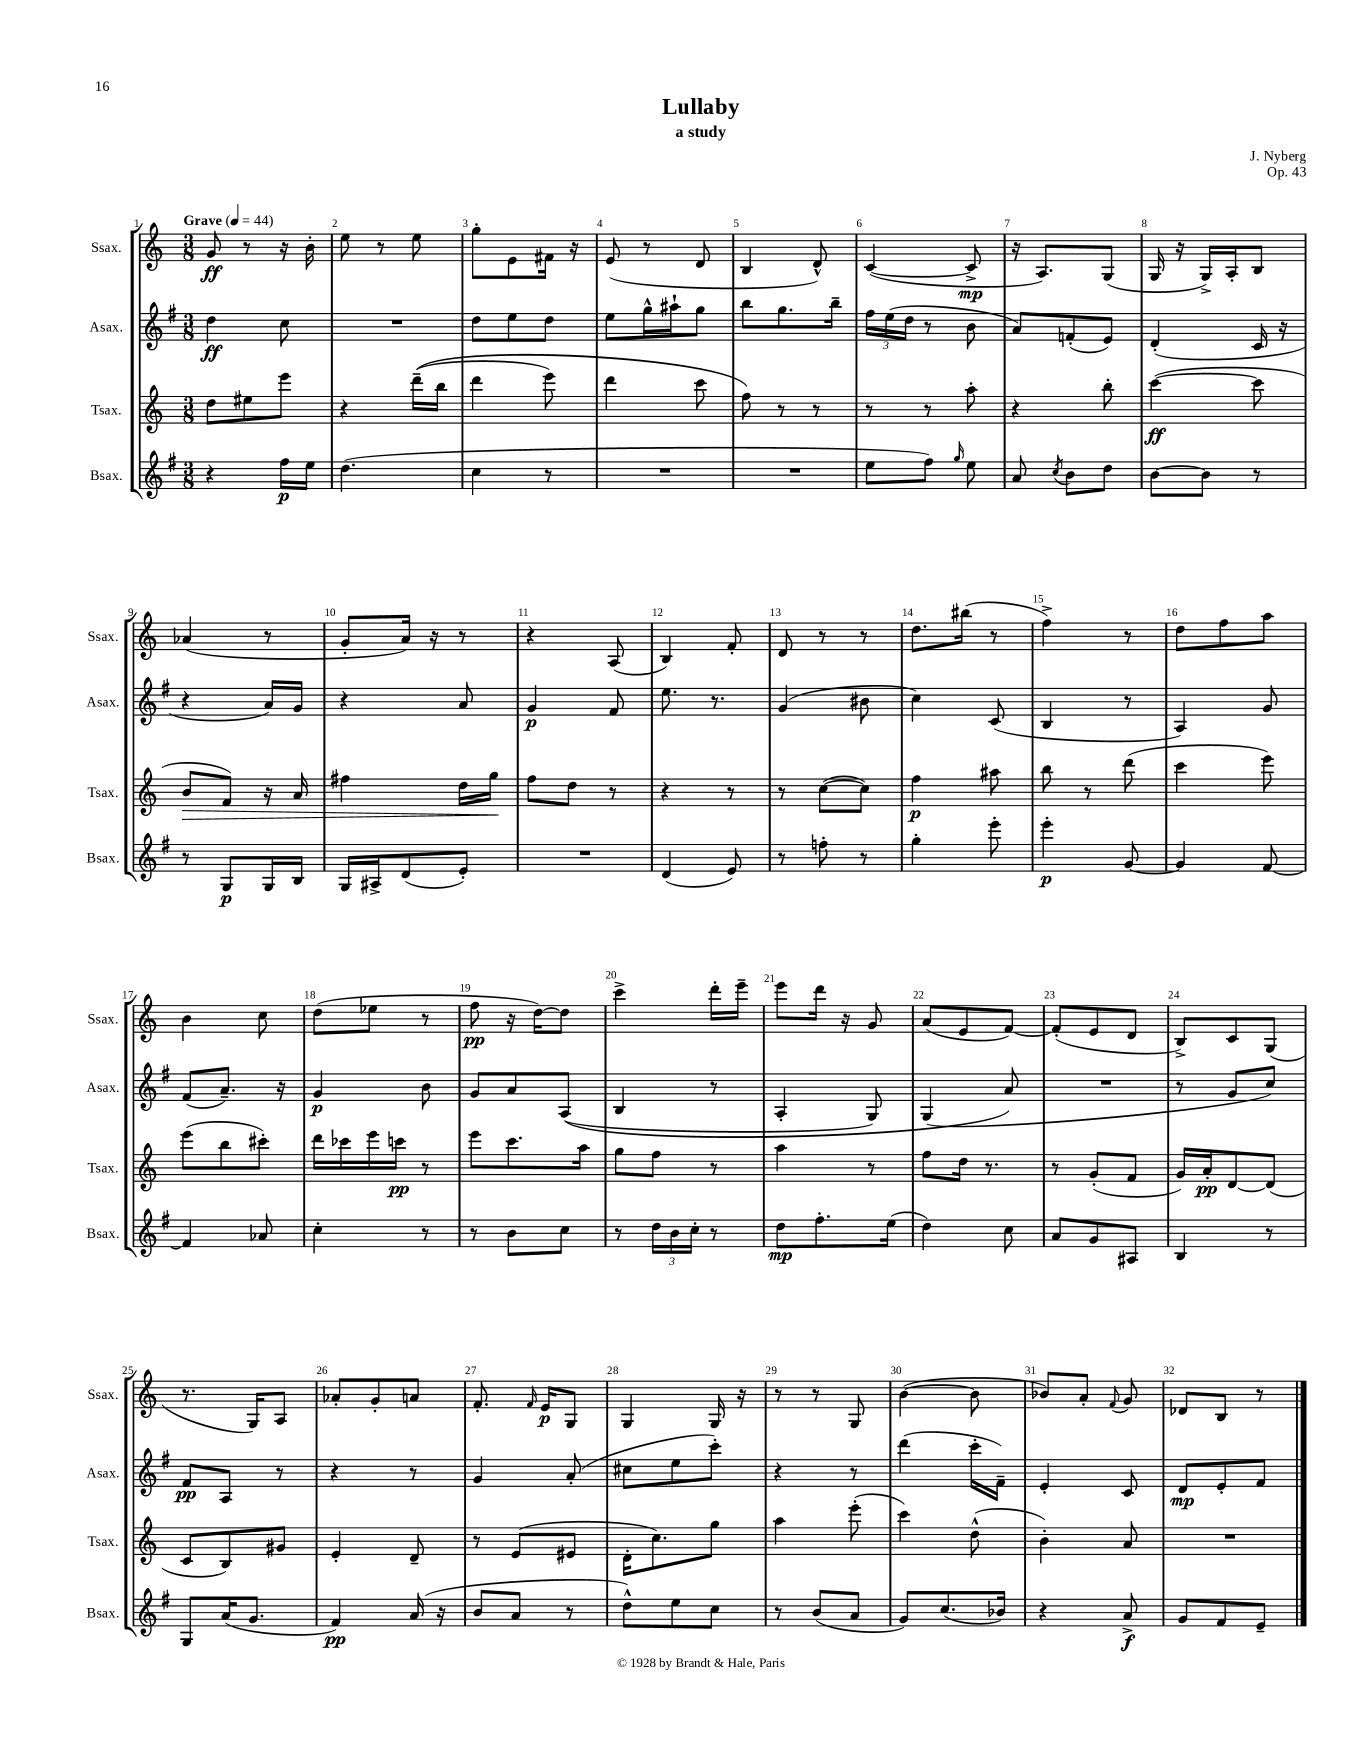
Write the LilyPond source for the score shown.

\header { title = "Lullaby" composer = "J. Nyberg" subtitle = "a study" opus = "Op. 43" }
<<
\new StaffGroup <<
\new Staff = "s0" \with { instrumentName = "Ssax." shortInstrumentName = "Ssax." } {
    \clef treble \key c \major \numericTimeSignature \time 3/8 \tempo "Grave" 4 = 44
    \autoBeamOff g'8\ff r8 r16 b'16-. |
    e''8 r8 e''8 |
    g''8[-. e'8 fis'16] r16 |
    e'8( r8 d'8 |
    b4 d'8-^) |
    c'4~( c'8->\mp |
    r16 a8.[) g8]( |
    g16 r16 g16[->) a16-. b8] |
    aes'4( r8 |
    g'8[-. a'16]) r16 r8 |
    r4 a8( |
    b4) f'8-. |
    d'8 r8 r8 |
    d''8.[ bis''16]( r8 |
    f''4->) r8 |
    d''8[ f''8 a''8] |
    b'4 c''8 |
    d''8[( ees''8] r8 |
    f''8\pp r16 d''16[~) d''8] |
    c'''4-> d'''16[-. e'''16]-- |
    e'''8[ d'''16] r16 g'8 |
    a'8[( e'8 f'8]~) |
    f'8[-.( e'8 d'8] |
    b8[->) c'8 g8]( |
    r8. g16[) a8] |
    aes'8[-. g'8-. a'8] |
    f'8.-. \grace { f'16 } e'16[\p g8] |
    g4 g16 r16 |
    r8 r8 g8 |
    b'4~( b'8 |
    bes'8[) a'8]-. \appoggiatura { f'8 } g'8 |
    des'8[ b8] r8 \bar "|." |
}
\new Staff = "s1" \with { instrumentName = "Asax." shortInstrumentName = "Asax." } {
    \clef treble \key g \major \numericTimeSignature \time 3/8
    \autoBeamOff d''4\ff c''8 |
    R4. |
    d''8[ e''8 d''8] |
    e''8[ g''16-^ ais''16-! g''8] |
    b''8[ g''8. b''16]-- |
    \tuplet 3/2 { fis''16[ e''16( d''16] } r8 b'8 |
    a'8[) f'8-.( e'8]) |
    d'4-.( c'16 r16 |
    r4 a'16[) g'16] |
    r4 a'8 |
    g'4\p fis'8 |
    e''8. r8. |
    g'4( bis'8 |
    c''4) c'8( |
    b4 r8 |
    a4) g'8 |
    fis'8[( a'8.]--) r16 |
    g'4\p b'8 |
    g'8[ a'8 a8](\( |
    b4 r8 |
    a4-. g8) |
    g4( a'8\) |
    R4. |
    r8 g'8[ c''8]) |
    fis'8[\pp a8] r8 |
    r4 r8 |
    g'4 a'8-.( |
    cis''8[ e''8 c'''8]-.) |
    r4 r8 |
    d'''4( c'''16[-. fis'16]--) |
    e'4-. c'8 |
    d'8[\mp e'8-. fis'8] \bar "|." |
}
\new Staff = "s2" \with { instrumentName = "Tsax." shortInstrumentName = "Tsax." } {
    \clef treble \key c \major \numericTimeSignature \time 3/8
    \autoBeamOff d''8[ eis''8 e'''8] |
    r4 d'''16[--(\( b''16] |
    d'''4 e'''8) |
    d'''4 c'''8 |
    f''8\) r8 r8 |
    r8 r8 a''8-. |
    r4 b''8-. |
    c'''4~\ff( c'''8 |
    b'8[\> f'8]) r16 a'16 |
    fis''4 d''16[ g''16]\! |
    f''8[ d''8] r8 |
    r4 r8 |
    r8 c''8[~( c''8]) |
    f''4\p ais''8 |
    b''8 r8 d'''8( |
    c'''4 e'''8) |
    e'''8[( b''8 cis'''8]-.) |
    d'''16[ ces'''16 e'''16 c'''16]\pp r8 |
    e'''8[ c'''8. a''16] |
    g''8[ f''8] r8 |
    a''4 r8 |
    f''8[ d''16] r8. |
    r8 g'8[-.( f'8] |
    g'16[) a'16-.\pp d'8~ d'8]( |
    c'8[ b8) gis'8] |
    e'4-. d'8-- |
    r8 e'8[( eis'8] |
    d'16[-. c''8.) g''8] |
    a''4 e'''8-.( |
    c'''4) d''8-^( |
    b'4-.) a'8 |
    R4. \bar "|." |
}
\new Staff = "s3" \with { instrumentName = "Bsax." shortInstrumentName = "Bsax." } {
    \clef treble \key g \major \numericTimeSignature \time 3/8
    \autoBeamOff r4 fis''16[\p e''16] |
    d''4.( |
    c''4 r8 |
    R4. |
    R4. |
    e''8[ fis''8]) \grace { g''16 } e''8 |
    a'8 \acciaccatura { c''8 } b'8[ d''8] |
    b'8[~ b'8] r8 |
    r8 g8[\p g16 b16] |
    g16[ ais16-> d'8( e'8]-.) |
    R4. |
    d'4( e'8) |
    r8 f''8-. r8 |
    g''4-. e'''8-. |
    e'''4-.\p g'8~ |
    g'4 fis'8~ |
    fis'4 aes'8 |
    c''4-. r8 |
    r8 b'8[ c''8] |
    r8 \tuplet 3/2 { d''16[ b'16 c''16]-. } r8 |
    d''8[\mp fis''8.-. e''16]( |
    d''4) c''8 |
    a'8[ g'8 ais8] |
    b4 r8 |
    g8[ a'16( g'8.] |
    fis'4\pp) a'16( r16 |
    b'8[ a'8] r8 |
    d''8[-^) e''8 c''8] |
    r8 b'8[( a'8] |
    g'8[) c''8.( bes'16]) |
    r4 a'8->\f |
    g'8[ fis'8 e'8]-- \bar "|." |
}
>>
>>
\layout { \context { \Score \override BarNumber.break-visibility = ##(#f #t #t) barNumberVisibility = #all-bar-numbers-visible } }
